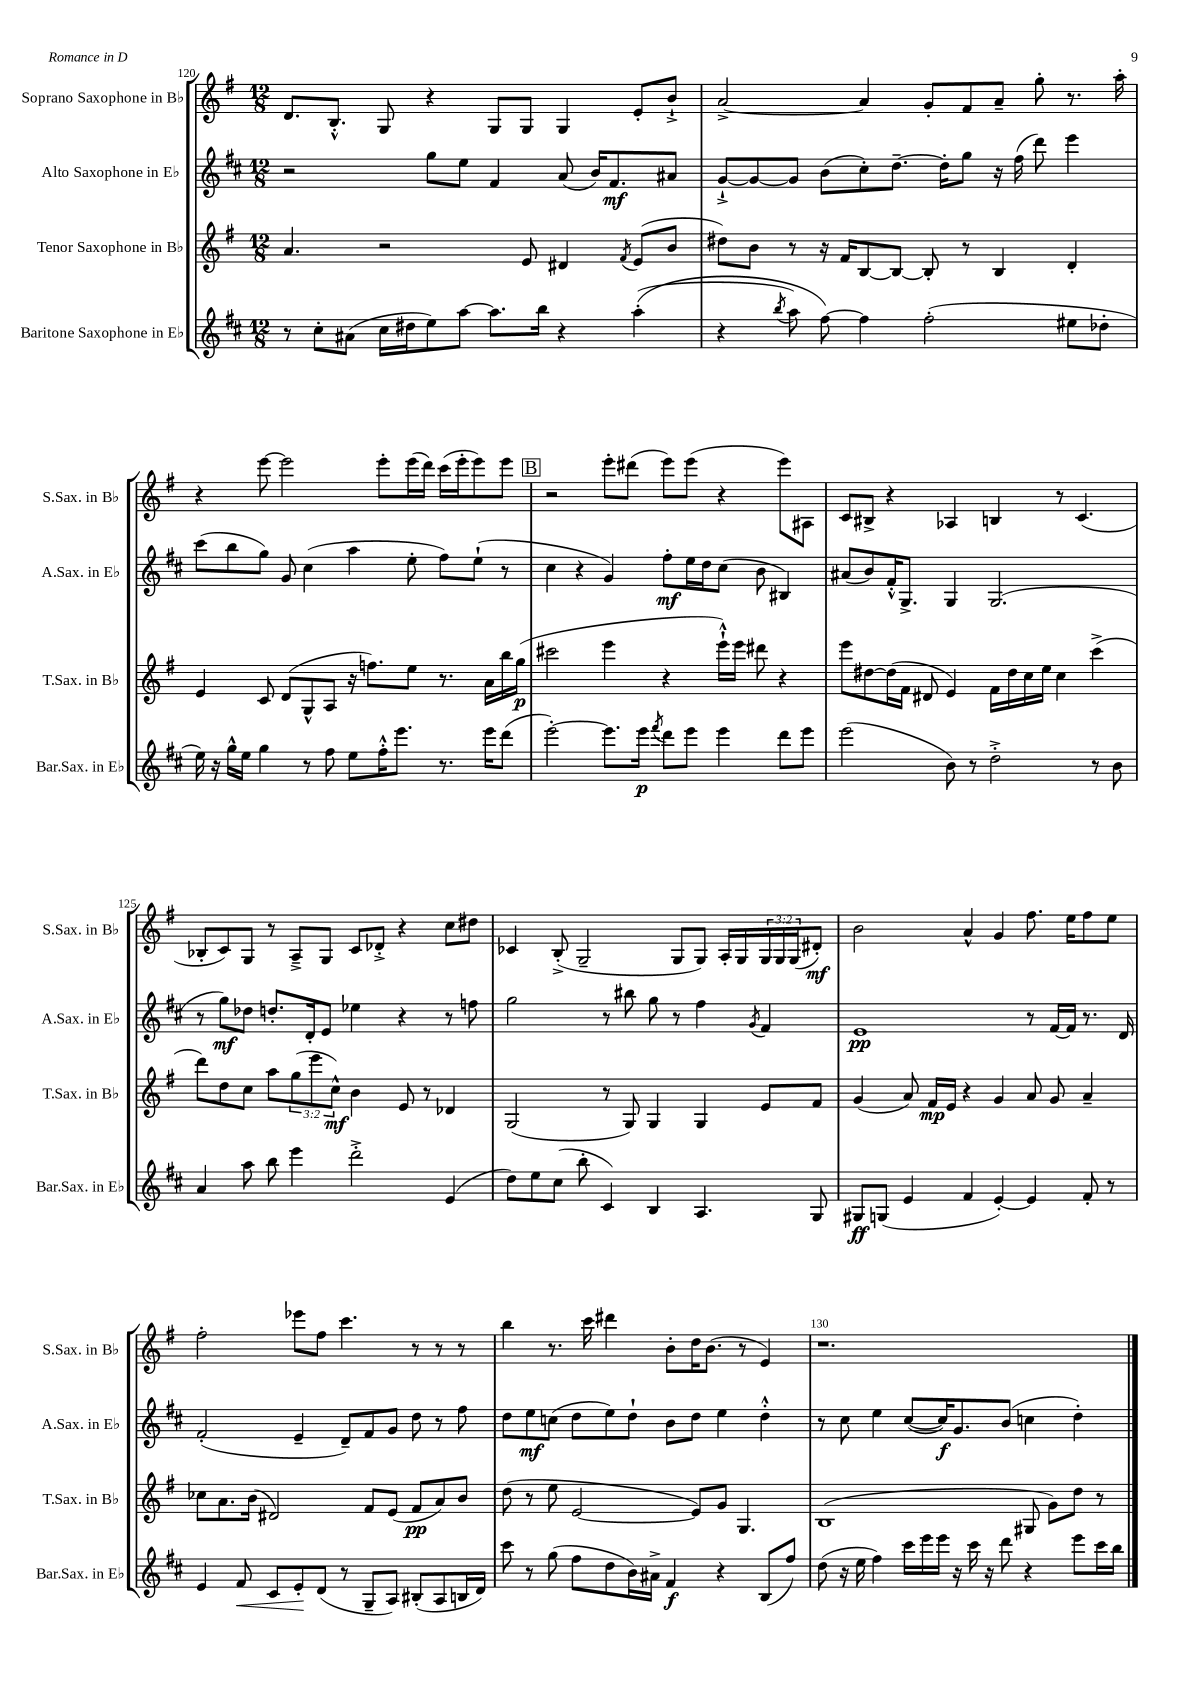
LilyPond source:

<<
\new StaffGroup <<
\new Staff = "s0" \with { instrumentName = "Soprano Saxophone in Bb" shortInstrumentName = "S.Sax. in Bb" } {
    \clef treble \key g \major \numericTimeSignature \time 12/8 \override Staff.TupletNumber.text = #tuplet-number::calc-fraction-text
    d'8. b8.-.-^ g8 r4 g8 g8 g4 e'8-. b'8-!-> |
    a'2~-> a'4 g'8-. fis'8 a'8-- g''8-. r8. a''16-. |
    r4 e'''8~ e'''2 e'''8-. e'''16( d'''16) c'''16( e'''16-. e'''8) e'''8 |
    \mark \markup { \box "B" } r2 e'''8-. dis'''8( e'''8) e'''8( r4 e'''8) ais8 |
    c'8 bis8-> r4 aes4 b4 r8 c'4.( |
    bes8-. c'8) g8 r8 a8---> g8 c'8 des'8-.-> r4 c''8 dis''8 |
    ces'4 b8-.->( g2-- g8 g8) a16-. g16 \tuplet 3/2 { g16 g16 g16( } dis'8-.\mf) |
    b'2 a'4-^ g'4 fis''8. e''16 fis''8 e''8 |
    fis''2-. ees'''8 fis''8 c'''4. r8 r8 r8 |
    b''4 r8. c'''16 dis'''4 b'8-. d''16 b'8.( r8 e'4) |
    r1. \bar "|." |
}
\new Staff = "s1" \with { instrumentName = "Alto Saxophone in Eb" shortInstrumentName = "A.Sax. in Eb" } {
    \clef treble \key d \major \numericTimeSignature \time 12/8
    r2 g''8 e''8 fis'4 a'8( b'16) fis'8.\mf ais'8 |
    g'8~-!-> g'8~ g'8 b'8( cis''8-.) d''8.~-- d''16-. g''8 r16 fis''16( d'''8) e'''4 |
    cis'''8( b''8 g''8) g'8 cis''4( a''4 e''8-. fis''8) e''8-!( r8 |
    \mark \markup { \box "B" } cis''4 r4 g'4) fis''8-.\mf e''16 d''16 cis''8( b'8 bis4) |
    ais'8( b'8) fis'16-.-^ g8.-> g4 g2.( |
    r8 g''8\mf) des''8 d''8.-. d'16-. e'8 ees''4 r4 r8 f''8 |
    g''2 r8 bis''8 g''8 r8 fis''4 \acciaccatura { g'8 } fis'4 |
    e'1\pp r8 fis'16~ fis'16 r8. d'16 |
    fis'2-.( e'4-- d'8--) fis'8 g'8 d''8 r8 fis''8 |
    d''8 e''8\mf c''8( d''8 e''8) d''8-! b'8 d''8 e''4 d''4-.-^ |
    r8 cis''8 e''4 cis''8~( cis''16\f) g'8. b'8( c''4 d''4-.) \bar "|." |
}
\new Staff = "s2" \with { instrumentName = "Tenor Saxophone in Bb" shortInstrumentName = "T.Sax. in Bb" } {
    \clef treble \key g \major \numericTimeSignature \time 12/8 \override Staff.TupletNumber.text = #tuplet-number::calc-fraction-text
    a'4. r2 e'8 dis'4 \acciaccatura { fis'8 } e'8( b'8 |
    dis''8) b'8 r8 r16 fis'16 b8~ b8~ b8-. r8 b4 d'4-. |
    e'4 c'8 d'8( g8-^ a8 r16 f''8.) e''8 r8. a'16 b''16 g''16\p( |
    \mark \markup { \box "B" } cis'''2 e'''4 r4 e'''16-!-^) e'''16 dis'''8 r4 |
    e'''8 dis''8~ dis''16( fis'16 dis'8 e'4) fis'16 dis''16 c''16 e''16 c''4 c'''4->( |
    d'''8) d''8 c''8 a''8 \tuplet 3/2 { g''8( e'''8 c''8-^\mf) } b'4 e'8 r8 des'4 |
    g2( r8 g8) g4 g4 e'8 fis'8 |
    g'4( a'8) fis'16\mp e'16 r4 g'4 a'8 g'8 a'4-- |
    ces''8 a'8. b'16( dis'2) fis'8 e'8( fis'8\pp a'8) b'8 |
    d''8( r8 e''8 e'2~ e'8) g'8 g4. |
    b1( gis8 g'8) d''8 r8 \bar "|." |
}
\new Staff = "s3" \with { instrumentName = "Baritone Saxophone in Eb" shortInstrumentName = "Bar.Sax. in Eb" } {
    \clef treble \key d \major \numericTimeSignature \time 12/8
    r8 cis''8-. ais'8( cis''16 dis''16 e''8) a''8~ a''8. b''16 r4 a''4-.(\( |
    r4 \acciaccatura { b''8 } a''8) fis''8~\) fis''4 fis''2-.( eis''8 des''8-. |
    e''16) r16 g''16-^ e''16 g''4 r8 fis''8 e''8 fis''16-.-^ e'''8. r8. e'''16 d'''8( |
    \mark \markup { \box "B" } e'''2~-.) e'''8. e'''16\p \acciaccatura { fis'''8 } d'''8 e'''8 e'''4 d'''8 e'''8 |
    e'''2( b'8) r8 d''2-.-> r8 b'8 |
    a'4 a''8 b''8 e'''4 d'''2-.-> e'4( |
    d''8) e''8 cis''8( b''8-. cis'4) b4 a4. g8 |
    gis8\ff g8( e'4 fis'4 e'4~-.) e'4 fis'8-. r8 |
    e'4 fis'8\< cis'8 e'8-.\! d'8( r8 g8-- a8) bis8-.( a8 b16 d'16) |
    cis'''8 r8 g''8( fis''8 d''8 b'16) ais'16-> fis'4\f r4 b8( fis''8) |
    d''8( r16 e''16 fis''4) cis'''16 e'''16 e'''16 r16 cis'''16 r16 d'''8 r4 e'''8 cis'''16 b''16 \bar "|." |
}
>>
>>
\layout { \context { \Score currentBarNumber = #120 \override BarNumber.break-visibility = ##(#f #t #t) barNumberVisibility = #(every-nth-bar-number-visible 5) } }
